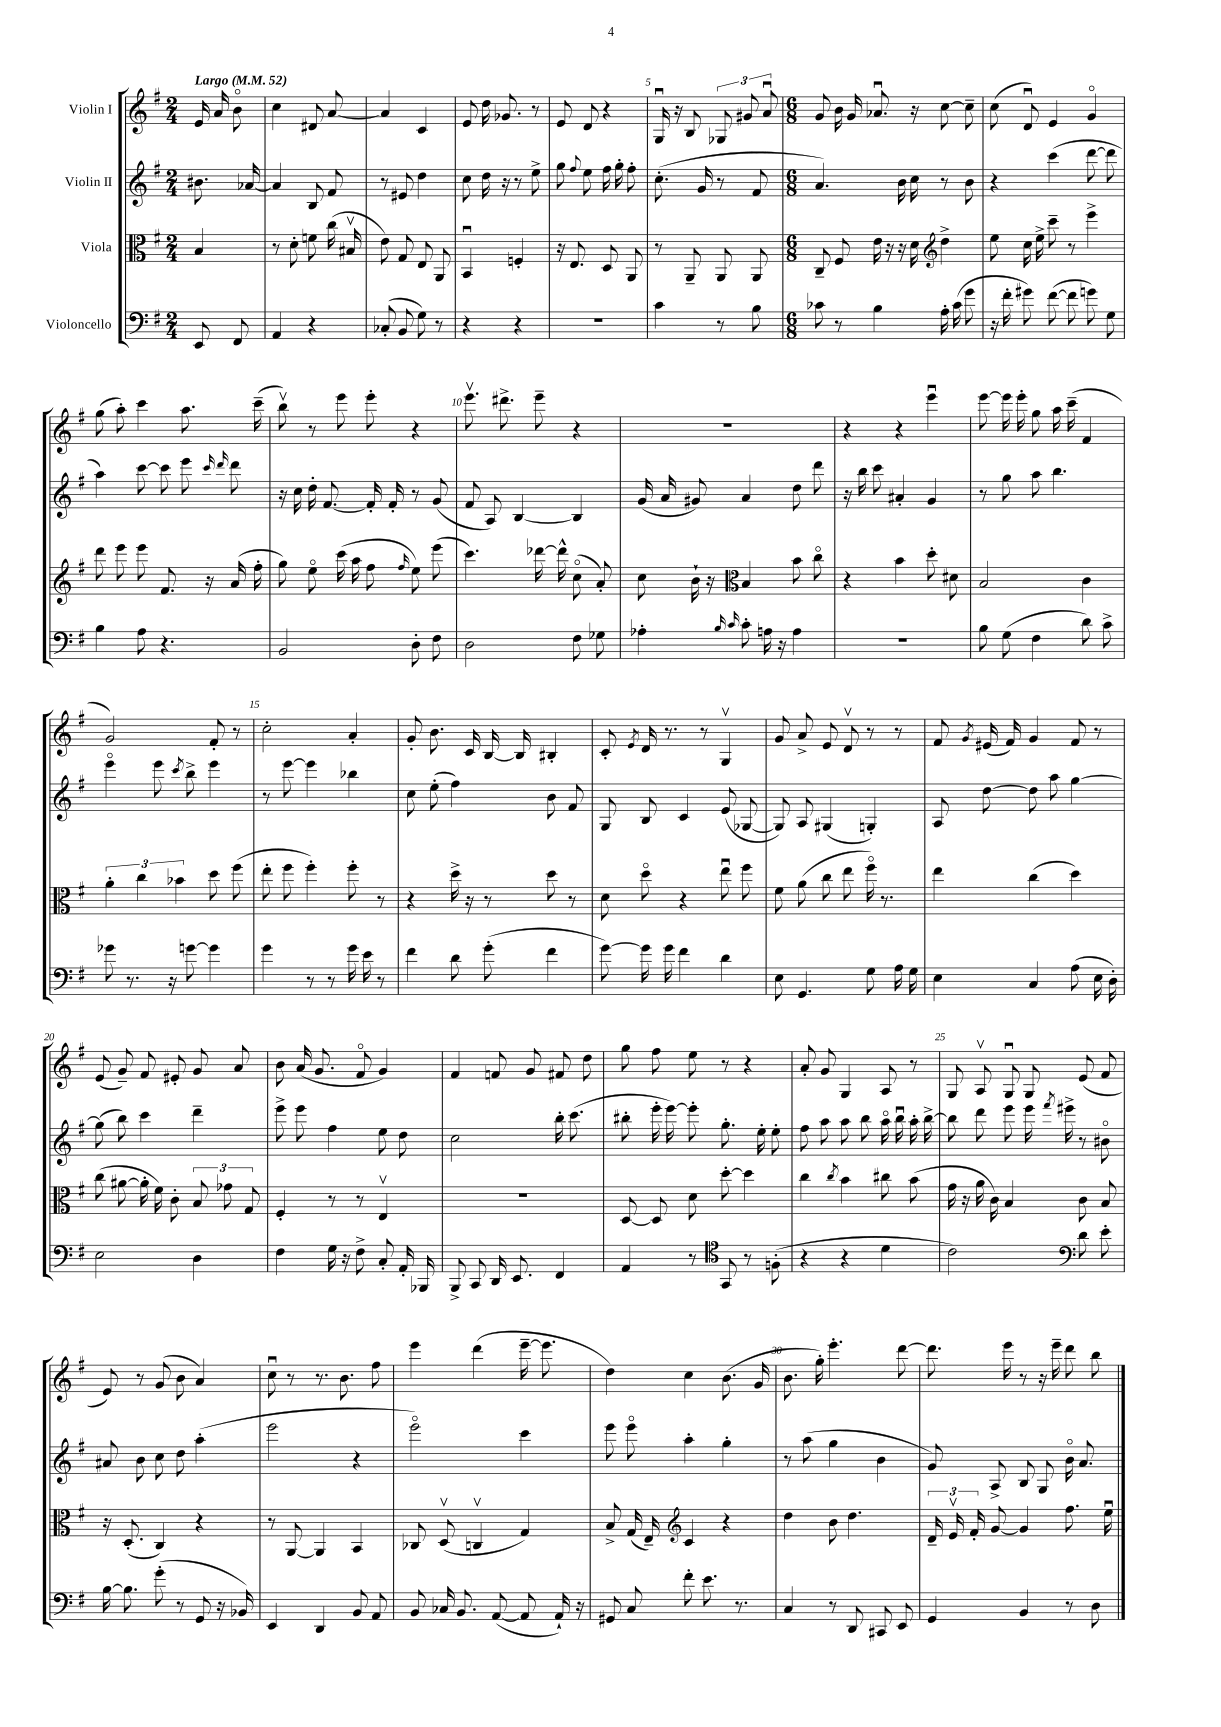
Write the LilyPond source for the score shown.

<<
\new StaffGroup <<
\new Staff = "s0" \with { instrumentName = "Violin I" } {
    \clef treble \key g \major \numericTimeSignature \time 2/4 \partial 4 \tempo "Largo" 4 = 52
    \autoBeamOff e'16 a'16 b'8\flageolet |
    c''4 dis'8 a'8~ |
    a'4 c'4 |
    e'8 d''16 ges'8. r8 |
    e'8 d'8 r4 |
    g16\downbow r16 b8 \tuplet 3/2 { ges8 gis'8 a'8\downbow } |
    \numericTimeSignature \time 6/8 g'8 b'16 g'16 aes'8.\downbow r16 c''8~ c''8-- |
    c''8( d'8\downbow) e'4 g'4\flageolet |
    g''8( a''8-.) c'''4 a''8. c'''16--( |
    b''8\upbow) r8 e'''8 e'''8-. r4 |
    e'''8.\upbow dis'''8.-> e'''8-- r4 |
    r2. |
    r4 r4 e'''4\downbow |
    e'''8~ e'''16 e'''16-. g''8 a''16 c'''16--( fis'4 |
    g'2) fis'8-. r8 |
    c''2-. a'4-. |
    g'8-. b'8. c'16 b16~ b16 bis4-. |
    c'8-. \acciaccatura { e'8 } d'16 r8. r8 g4\upbow |
    g'8 a'8-> e'8 d'8\upbow r8 r8 |
    fis'8 \acciaccatura { g'8 } eis'16( fis'16) g'4 fis'8 r8 |
    e'8( g'8--) fis'8 eis'8-. g'8 a'8 |
    b'8 a'16( g'8. fis'8\flageolet g'4) |
    fis'4 f'8 g'8 fis'8 d''8 |
    g''8 fis''8 e''8 r8 r4 |
    a'8-. g'8 g4 a8 r8 |
    g8 a8\upbow g8\downbow g8 e'8( fis'8 |
    e'8) r8 g'8( b'8 a'4) |
    c''8\downbow r8 r8. b'8. fis''8 |
    e'''4 d'''4( e'''16~-- e'''8. |
    d''4) c''4 b'8.( g'16 |
    b'8. g''16-.) e'''4.-. d'''8~ |
    d'''8. e'''16 r8 r16 e'''16-- d'''8 b''8 \bar "|." |
}
\new Staff = "s1" \with { instrumentName = "Violin II" } {
    \clef treble \key g \major \numericTimeSignature \time 2/4 \partial 4
    \autoBeamOff bis'8. aes'16~ |
    aes'4 b8 fis'8 |
    r8 eis'8 d''4 |
    c''8 d''16 r16 r8 e''8-> |
    g''8 \appoggiatura { fis''8 } e''8 fis''16 g''16-. fis''8-. |
    c''8.-.( g'16 r8 fis'8 |
    \numericTimeSignature \time 6/8 a'4.) b'16 c''16 r8 b'8 |
    r4 c'''4( d'''8~ d'''8 |
    a''4) c'''8~ c'''8 e'''8 \grace { c'''16 d'''16 } d'''8 |
    r16 c''16 d''16-. fis'8.~ fis'16-. fis'16-. r8 g'8( |
    fis'8 a8) b4~ b4 |
    g'16( a'16 gis'8) a'4 d''8 d'''8 |
    r16 b''16 c'''8 ais'4-. g'4 |
    r8 g''8 a''8 b''4. |
    e'''4\flageolet e'''8 \acciaccatura { c'''8 } b''8-> e'''4 |
    r8 e'''8~ e'''4 bes''4 |
    c''8 e''8-.( fis''4) b'8 fis'8 |
    g8 b8 c'4 e'8( ges8~ |
    ges8) a8 gis4( g4-.) |
    a8 d''8~ d''8 a''8 g''4~ |
    g''8( b''8) c'''4 d'''4-- |
    e'''8-> e'''8 fis''4 e''8 d''8 |
    c''2 b''16-. c'''8.( |
    bis''8-. e'''16-. e'''16~) e'''8-. g''8.-. e''16-. e''8-. |
    fis''8 a''8 a''8 b''8 a''16\flageolet b''16\downbow a''16-. b''16~-> |
    b''8 d'''8 e'''8 e'''16 \acciaccatura { fis'''8 } eis'''16-> r8 bis'8\flageolet |
    ais'8 b'8 c''8 d''8 a''4-.( |
    e'''2 r4 |
    e'''2\flageolet) c'''4 |
    e'''8 e'''8\flageolet a''4-. g''4-. |
    r8 a''8( g''4 b'4 |
    g'8) a8-> b8 g8 b'16\flageolet a'8. \bar "|." |
}
\new Staff = "s2" \with { instrumentName = "Viola" } {
    \clef alto \key g \major \numericTimeSignature \time 2/4 \partial 4
    \autoBeamOff b4 |
    r8 d'8-. f'8 c''16( bis16\upbow |
    e'8) g8 e8 a,8 |
    b,4\downbow f4-. |
    r16 e8. d8 a,8 |
    r8 a,8-- a,8 a,8 |
    \numericTimeSignature \time 6/8 c8-- fis8 e'16 r16 r16 d'16 \clef treble d''4-> |
    e''8 c''16 e''16-> c'''8-- r8 e'''4-> |
    d'''8 e'''8 e'''8 fis'8. r16 a'16( fis''16-. |
    g''8) e''8\flageolet c'''16( a''16 fis''8 \grace { fis''16 } e''8) e'''8( |
    c'''4.) des'''16~ des'''16-^ c''8\flageolet( a'8-.) |
    c''8 b'16-! r16 \clef alto b4 b'8 c''8\flageolet |
    r4 b'4 d''8-. dis'8 |
    b2 c'4 |
    \tuplet 3/2 { a'4-. c''4 bes'4 } d''8 fis''8( |
    e''8-. fis''8 fis''4-.) fis''8-. r8 |
    r4 d''16-> r16 r8 d''8 r8 |
    d'8 d''8\flageolet r4 e''8\downbow fis''8 |
    fis'8 a'8( c''8 e''8 fis''16\flageolet) r8. |
    e''4 c''4( d''4) |
    c''8( ais'8~ ais'16-. fis'16) c'8-. \tuplet 3/2 { b8 ges'8 g8 } |
    fis4-. r8 r8 e4\upbow |
    R2. |
    d8~ d8 d'8 d''8~-. d''4 |
    c''4 \acciaccatura { c''8 } b'4 cis''8 b'8( |
    g'16 r16 a'16 c'16) b4 c'8 b8 |
    r16 d8.-.( c4) r4 |
    r8 a,8~ a,4 b,4 |
    ces8 d8\upbow( c4\upbow g4) |
    b8-> g16( e16--) \clef treble c'4 r4 |
    d''4 b'8 d''4. |
    \tuplet 3/2 { d'16-- e'16\upbow fis'16-. } g'8~ g'4 fis''8. e''16\downbow \bar "|." |
}
\new Staff = "s3" \with { instrumentName = "Violoncello" } {
    \clef bass \key g \major \numericTimeSignature \time 2/4 \partial 4
    \autoBeamOff e,8 fis,8 |
    a,4 r4 |
    ces8-.( b,8 g8) r8 |
    r4 r4 |
    R2 |
    c'4 r8 b8 |
    \numericTimeSignature \time 6/8 ces'8 r8 b4 a16-. ces'16( g'8 |
    r16 fis'16-. gis'8) fis'8~( fis'8 g'8) g8 |
    b4 a8 r4. |
    b,2 d8-. fis8 |
    d2 fis8 ges8 |
    aes4-. \grace { b16 c'16 } c'8-. a16 r16 a4 |
    R2. |
    b8 g8( fis4 d'8) c'8-> |
    ges'8 r8. r16 g'8~ g'4 |
    g'4 r8 r8 g'16 e'16 r8 |
    fis'4 d'8 g'8-.( fis'4 |
    g'8~) g'16 g'16 fis'4 d'4 |
    e8 g,4. g8 a16 g16 |
    e4 c4 a8( e16 d16-.) |
    e2 d4 |
    fis4 g16 r16 fis8-> c8-. a,16-. bes,,16 |
    b,,8-> c,8 d,16 e,8. fis,4 |
    a,4 r8 g,8 r8 f8-.( |
    \clef tenor r4 r4 d'4 |
    c'2) d'8 e'8-. |
    \clef bass b16~ b8. g'8-.( r8 g,8 r16 bes,16) |
    e,4 d,4 b,8 a,8 |
    b,8 ces16 b,8. a,8~( a,8 a,16-!) r16 |
    gis,8 c8 fis'8-. e'8. r8. |
    c4 r8 d,8 cis,8 e,8 |
    g,4 b,4 r8 d8 \bar "|." |
}
>>
>>
\layout { \context { \Score \override BarNumber.break-visibility = ##(#f #t #t) barNumberVisibility = #(every-nth-bar-number-visible 5) } }
